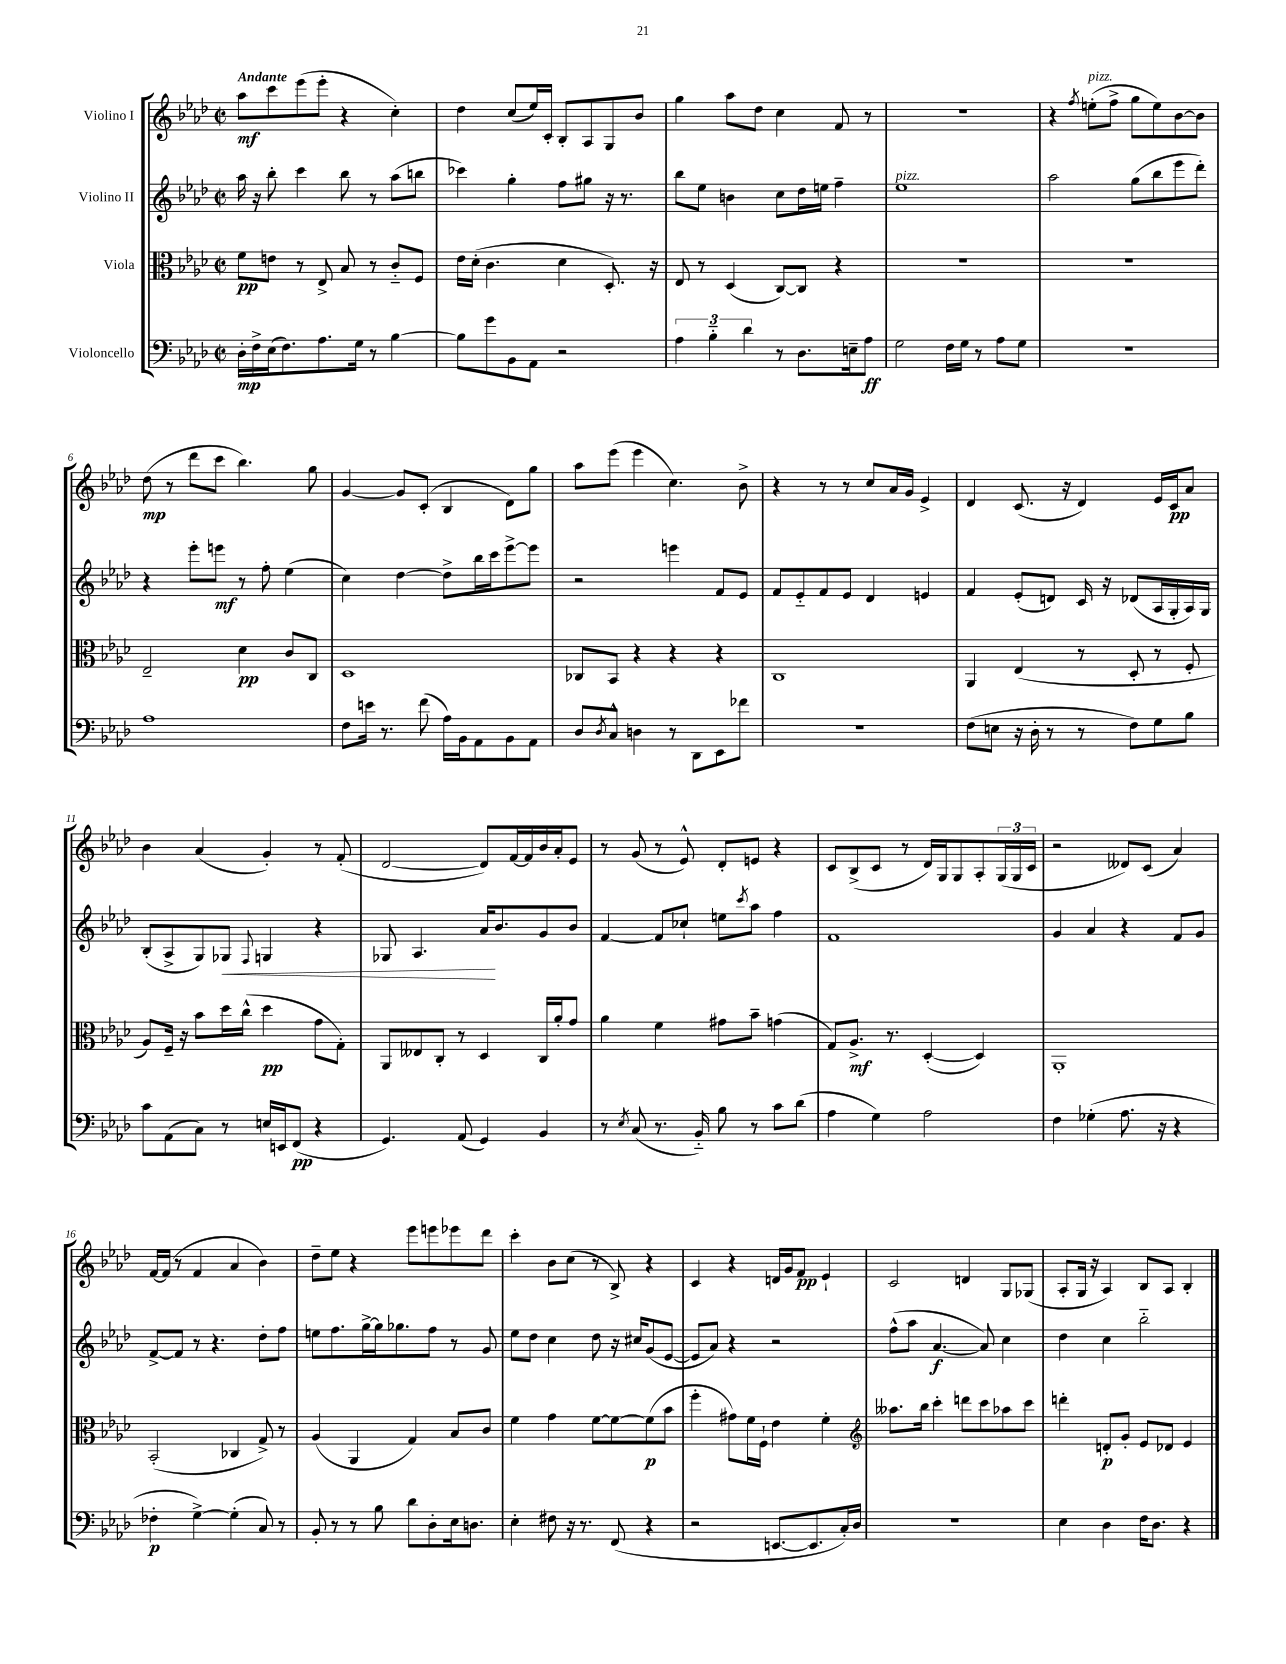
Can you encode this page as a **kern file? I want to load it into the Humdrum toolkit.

**kern	**dynam	**kern	**dynam	**kern	**dynam	**kern	**dynam
*part4	*part4	*part3	*part3	*part2	*part2	*part1	*part1
*staff4	*staff4	*staff3	*staff3	*staff2	*staff2	*staff1	*staff1
*I"Violoncello	*	*I"Viola	*	*I"Violino II	*	*I"Violino I	*
*clefF4	*	*clefC3	*	*clefG2	*	*clefG2	*
*k[b-e-a-d-]	*	*k[b-e-a-d-]	*	*k[b-e-a-d-]	*	*k[b-e-a-d-]	*
*M2/2	*	*M2/2	*	*M2/2	*	*M2/2	*
*met(c|)	*	*met(c|)	*	*met(c|)	*	*met(c|)	*
=1	=1	=1	=1	=1	=1	=1	=1
!	!	!	!	!	!	!LO:TX:a:B:t=Andante	!
16D-'\LL	mp	8f\L	pp	16aa-\	.	8aa-\L	mf
16F^\	.	.	.	16r	.	.	.
(16E-\J	.	8en\J	.	8bb-'\	.	8ccc\	.
8.F\)	.	.	.	.	.	.	.
.	.	8r	.	4ccc\	.	(8eee-\	.
8.A-\	.	8E-^/	.	.	.	8eee-'\J	.
.	.	8B-/	.	8bb-\	.	4r	.
16G\Jk	.	.	.	.	.	.	.
8r	.	8r	.	8r	.	.	.
[4B-\	.	8c/L	.	(8aa-\L	.	4cc'\)	.
.	.	8F/J	.	8bbn\J	.	.	.
=2	=2	=2	=2	=2	=2	=2	=2
8B-\L]	.	16e-\LL	.	4ccc-X\)	.	4dd-\	.
.	.	(16d-'\JJ	.	.	.	.	.
8g\	.	4.c\	.	.	.	.	.
8BB-\	.	.	.	4gg'\	.	(8cc/L	.
8AA-\J	.	.	.	.	.	16ee-/L)	.
.	.	.	.	.	.	16c'/JJ	.
2r	.	4d-\	.	8ff\L	.	8B-'/L	.
.	.	.	.	8gg#X\J	.	8A-/	.
.	.	8.D-'/)	.	16r	.	8G/	.
.	.	.	.	8.r	.	.	.
.	.	.	.	.	.	8b-/J	.
.	.	16r	.	.	.	.	.
=3	=3	=3	=3	=3	=3	=3	=3
6A-\	.	8E-/	.	8bb-\L	.	4gg\	.
.	.	8r	.	8ee-\J	.	.	.
6B-\	.	.	.	.	.	.	.
.	.	(4D-/	.	4bn\	.	8aa-\L	.
6d-\	.	.	.	.	.	.	.
.	.	.	.	.	.	8dd-\J	.
8r	.	[8C/L)	.	8cc\L	.	4cc\	.
8.D-\L	.	8C/J]	.	16dd-\L	.	.	.
.	.	.	.	16een\JJ	.	.	.
.	.	4r	.	4ff~\	.	8f/	.
16En~\k	.	.	.	.	.	.	.
8A-\J	ff	.	.	.	.	8r	.
=4	=4	=4	=4	=4	=4	=4	=4
!	!	!	!	!LO:TX:a:i:t=pizz.	!	!	!
2G\	.	1r	.	1ee-	.	1r	.
16F\LL	.	.	.	.	.	.	.
16G\JJ	.	.	.	.	.	.	.
8r	.	.	.	.	.	.	.
8A-\L	.	.	.	.	.	.	.
8G\J	.	.	.	.	.	.	.
=5	=5	=5	=5	=5	=5	=5	=5
1r	.	1r	.	2aa-\	.	4r	.
.	.	.	.	.	.	8qff/	.
!	!	!	!	!	!	!LO:TX:a:i:t=pizz.	!
.	.	.	.	.	.	(8een'\L	.
.	.	.	.	.	.	8ff^\J	.
.	.	.	.	(8gg\L	.	8gg\L	.
.	.	.	.	8bb-\	.	8ee\)	.
.	.	.	.	8eee-\	.	[8b-\	.
.	.	.	.	8ddd-'\J)	.	8b-\J]	.
!!LO:LB:g=z
=6	=6	=6	=6	=6	=6	=6	=6
1A-	.	2E-~/	.	4r	.	(8dd-\	mp
.	.	.	.	.	.	8r	.
.	.	.	.	8eee-'\L	.	8ddd-\L	.
.	.	.	.	8eeen\J	mf	8ccc\J	.
.	.	4d-\	pp	8r	.	4.bb-\)	.
.	.	.	.	8ff'\	.	.	.
.	.	8c/L	.	(4ee-\	.	.	.
.	.	8C/J	.	.	.	8gg\	.
=7	=7	=7	=7	=7	=7	=7	=7
8F\L	.	1D-	.	4cc\)	.	[4g/	.
16en\Jk	.	.	.	.	.	.	.
8.r	.	.	.	.	.	.	.
.	.	.	.	[4dd-\	.	8g/L]	.
(8f\	.	.	.	.	.	(8c'/J	.
16A-\LL)	.	.	.	8dd-^\L]	.	4B-/	.
16BB-\J	.	.	.	.	.	.	.
8AA-\	.	.	.	16bb-\L	.	.	.
.	.	.	.	16ccc\J	.	.	.
8BB-\	.	.	.	[8eee-^\	.	8d-\L)	.
8AA-\J	.	.	.	8eee-\J]	.	8gg\J	.
=8	=8	=8	=8	=8	=8	=8	=8
8D-/L	.	8C-X/L	.	2r	.	8aa-\L	.
8qD-/	.	.	.	.	.	.	.
8C^^/J	.	8BB-/J	.	.	.	(8eee-\J	.
4Dn\	.	4r	.	.	.	4eee-\	.
8r	.	4r	.	4eeen\	.	4.cc\)	.
8DD-\L	.	.	.	.	.	.	.
8EE-\	.	4r	.	8f/L	.	.	.
8f-X\J	.	.	.	8e-/J	.	8b-^\	.
=9	=9	=9	=9	=9	=9	=9	=9
1r	.	1C	.	8f/L	.	4r	.
.	.	.	.	8e-/	.	.	.
.	.	.	.	8f/	.	8r	.
.	.	.	.	8e-/J	.	8r	.
.	.	.	.	4d-/	.	8cc/L	.
.	.	.	.	.	.	16a-/L	.
.	.	.	.	.	.	16g/JJ	.
.	.	.	.	4en/	.	4e-^/	.
=10	=10	=10	=10	=10	=10	=10	=10
(8F\L	.	4AA-/	.	4f/	.	4d-/	.
8En\J	.	.	.	.	.	.	.
16r	.	(4E-/	.	(8e-'/L	.	(8.c/	.
16D-'\	.	.	.	.	.	.	.
8r	.	.	.	8dn/J)	.	.	.
.	.	.	.	.	.	16r	.
8r	.	8r	.	16c/	.	4d-/)	.
.	.	.	.	16r	.	.	.
8F\L)	.	8D-'/	.	(8d-X/L	.	.	.
8G\	.	8r	.	16A-/L	.	16e-/LL	.
.	.	.	.	16G'/	.	16c/J	pp
8B-\J	.	8F'/	.	16A-/)	.	8a-/J	.
.	.	.	.	16G/JJ	.	.	.
!!LO:LB:g=z
=11	=11	=11	=11	=11	=11	=11	=11
8c\L	.	8A-/L)	.	(8B-'/L	.	4b-\	.
(8AA-\	.	16F~/Jk	.	8A-^/	.	.	.
.	.	16r	.	.	.	.	.
8C\J)	.	8b-\L	.	8G/)	.	(4a-/	.
!	!	!	!	!	!LO:HP:b	!	!
8r	.	16dd-\L	.	8G-X/J	<	.	.
.	.	(16cc^^\JJ	.	.	.	.	.
.	.	.	.	8qqF/	.	.	.
16En/LL	.	4dd-\	pp	4Gn/	.	4g'/)	.
16EEn/J	.	.	.	.	.	.	.
(8FF/J	pp	.	.	.	.	.	.
4r	.	8g\L	.	4r	.	8r	.
.	.	8G'\J)	.	.	.	(8f'/	.
=12	=12	=12	=12	=12	=12	=12	=12
4.GG/)	.	8AA-/L	.	8G-X/	.	[2d-/	.
.	.	8E--X/	.	4.A-/	.	.	.
.	.	8C'/J	.	.	.	.	.
(8AA-/	.	8r	.	.	.	.	.
4GG/)	.	4D-/	.	16a-/KL	.	8d-/L])	.
.	.	.	.	8.b-/	[	.	.
.	.	.	.	.	.	[16f/L	.
.	.	.	.	.	.	16f/]	.
4BB-/	.	16C/LL	.	8g/	.	16b-/	.
.	.	16a-'/J	.	.	.	16a-'/J	.
.	.	8g/J	.	8b-/J	.	8e-/J	.
=13	=13	=13	=13	=13	=13	=13	=13
8r	.	4a-\	.	[4f/	.	8r	.
8qE-/	.	.	.	.	.	.	.
(8C/	.	.	.	.	.	(8g/	.
8.r	.	4f\	.	8f/L]	.	8r	.
.	.	.	.	8cc-X`/J	.	8e-^^/)	.
16BB-/)	.	.	.	.	.	.	.
8B-\	.	8g#X\L	.	8een\L	.	8d-'/L	.
.	.	.	.	8qccc/	.	.	.
8r	.	8b-~\J	.	8aa-\J	.	8en/J	.
8c\L	.	(4gn\	.	4ff\	.	4r	.
(8d-\J	.	.	.	.	.	.	.
=14	=14	=14	=14	=14	=14	=14	=14
4A-\	.	8G/L)	.	1f	.	8c/L	.
.	.	8.A-^/J	mf	.	.	(8B-^/	.
4G\)	.	.	.	.	.	8c/J	.
.	.	8.r	.	.	.	.	.
.	.	.	.	.	.	8r	.
2A-\	.	([4D-'/	.	.	.	16d-/LL)	.
.	.	.	.	.	.	16G/J	.
.	.	.	.	.	.	8G/	.
.	.	4D-/])	.	.	.	8A-'/	.
.	.	.	.	.	.	(24G/L	.
.	.	.	.	.	.	24G/	.
.	.	.	.	.	.	24c/JJ	.
=15	=15	=15	=15	=15	=15	=15	=15
4F\	.	1AA-'	.	4g/	.	2r	.
(4G-X'\	.	.	.	4a-/	.	.	.
8.A-\	.	.	.	4r	.	8d--X/L)	.
.	.	.	.	.	.	(8c/J	.
16r	.	.	.	.	.	.	.
4r	.	.	.	8f/L	.	4a-/)	.
.	.	.	.	8g/J	.	.	.
!!LO:LB:g=z
=16	=16	=16	=16	=16	=16	=16	=16
4F-X'\	p	(2BB-'/	.	[8f^/L	.	[16f/LL	.
.	.	.	.	.	.	(16f/JJ]	.
.	.	.	.	8f/J]	.	8r	.
[4G^\)	.	.	.	8r	.	4f/	.
.	.	.	.	4.r	.	.	.
(4G'\]	.	4C-X/	.	.	.	4a-/	.
8C/)	.	8G^/)	.	8dd-'\L	.	4b-\)	.
8r	.	8r	.	8ff\J	.	.	.
=17	=17	=17	=17	=17	=17	=17	=17
8BB-'/	.	(4A-/	.	8een\L	.	8dd-~\L	.
8r	.	.	.	8.ff\	.	8ee-\J	.
8r	.	4AA-/	.	.	.	4r	.
.	.	.	.	[16gg^\L	.	.	.
8B-\	.	.	.	16gg\J]	.	.	.
.	.	.	.	8.gg-X\	.	.	.
8d-\L	.	4G/)	.	.	.	8eee-\L	.
8D-'\	.	.	.	8ff\J	.	8eeen\	.
16E-\k	.	8B-/L	.	8r	.	8eee-X\	.
8.Dn\J	.	.	.	.	.	.	.
.	.	8c/J	.	8g/	.	8ddd-\J	.
=18	=18	=18	=18	=18	=18	=18	=18
4E-'\	.	4f\	.	8ee-\L	.	4ccc'\	.
.	.	.	.	8dd-\J	.	.	.
8F#X\	.	4g\	.	4cc\	.	8b-\L	.
16r	.	.	.	.	.	(8cc\J	.
8.r	.	.	.	.	.	.	.
.	.	[8f\L	.	8dd-\	.	8r	.
(8FF/	.	8f\_	.	16r	.	8B-^/)	.
.	.	.	.	16cc#X/KL	.	.	.
4r	.	(8f\]	p	(8g/	.	4r	.
.	.	8b-\J	.	[8e-/J	.	.	.
=19	=19	=19	=19	=19	=19	=19	=19
2r	.	4ff'\	.	8e-/L]	.	4c/	.
.	.	.	.	8a-/J)	.	.	.
.	.	8g#X\L)	.	4r	.	4r	.
.	.	16f\L	.	.	.	.	.
.	.	16F`\JJ	.	.	.	.	.
[8.EEn/L	.	4e-\	.	2r	.	16dn/LL	.
.	.	.	.	.	.	16g/J	.
.	.	.	.	.	.	8f/J	pp
8.EE/]	.	.	.	.	.	.	.
.	.	4f'\	.	.	.	4e-`/	.
16C'/L)	.	.	.	.	.	.	.
16D-/JJ	.	.	.	.	.	.	.
=20	=20	=20	=20	=20	=20	=20	=20
*	*	*clefG2	*	*	*	*	*
1r	.	8.aa--X\L	.	(8ff^^\L	.	2c/	.
.	.	.	.	8aa-\J	.	.	.
.	.	16bb-\Jk	.	.	.	.	.
.	.	4ccc'\	.	[4.a-/	f	.	.
.	.	8dddn\L	.	.	.	4dn/	.
.	.	8ccc\	.	8a-/])	.	.	.
.	.	8aa-X\	.	4cc\	.	8G/L	.
.	.	8ccc\J	.	.	.	(8G-X/J	.
=21	=21	=21	=21	=21	=21	=21	=21
4E-\	.	4dddn'\	.	4dd-\	.	8A-'/L	.
.	.	.	.	.	.	16G/Jk	.
.	.	.	.	.	.	16r	.
4D-\	.	8dn'/L	p	4cc\	.	4A-/)	.
.	.	8g'/J	.	.	.	.	.
16F\KL	.	8e-/L	.	2bb-\	.	8B-/L	.
8.D-\J	.	.	.	.	.	.	.
.	.	8d-X/J	.	.	.	8A-/J	.
4r	.	4e-/	.	.	.	4B-'/	.
==	==	==	==	==	==	==	==
*-	*-	*-	*-	*-	*-	*-	*-
